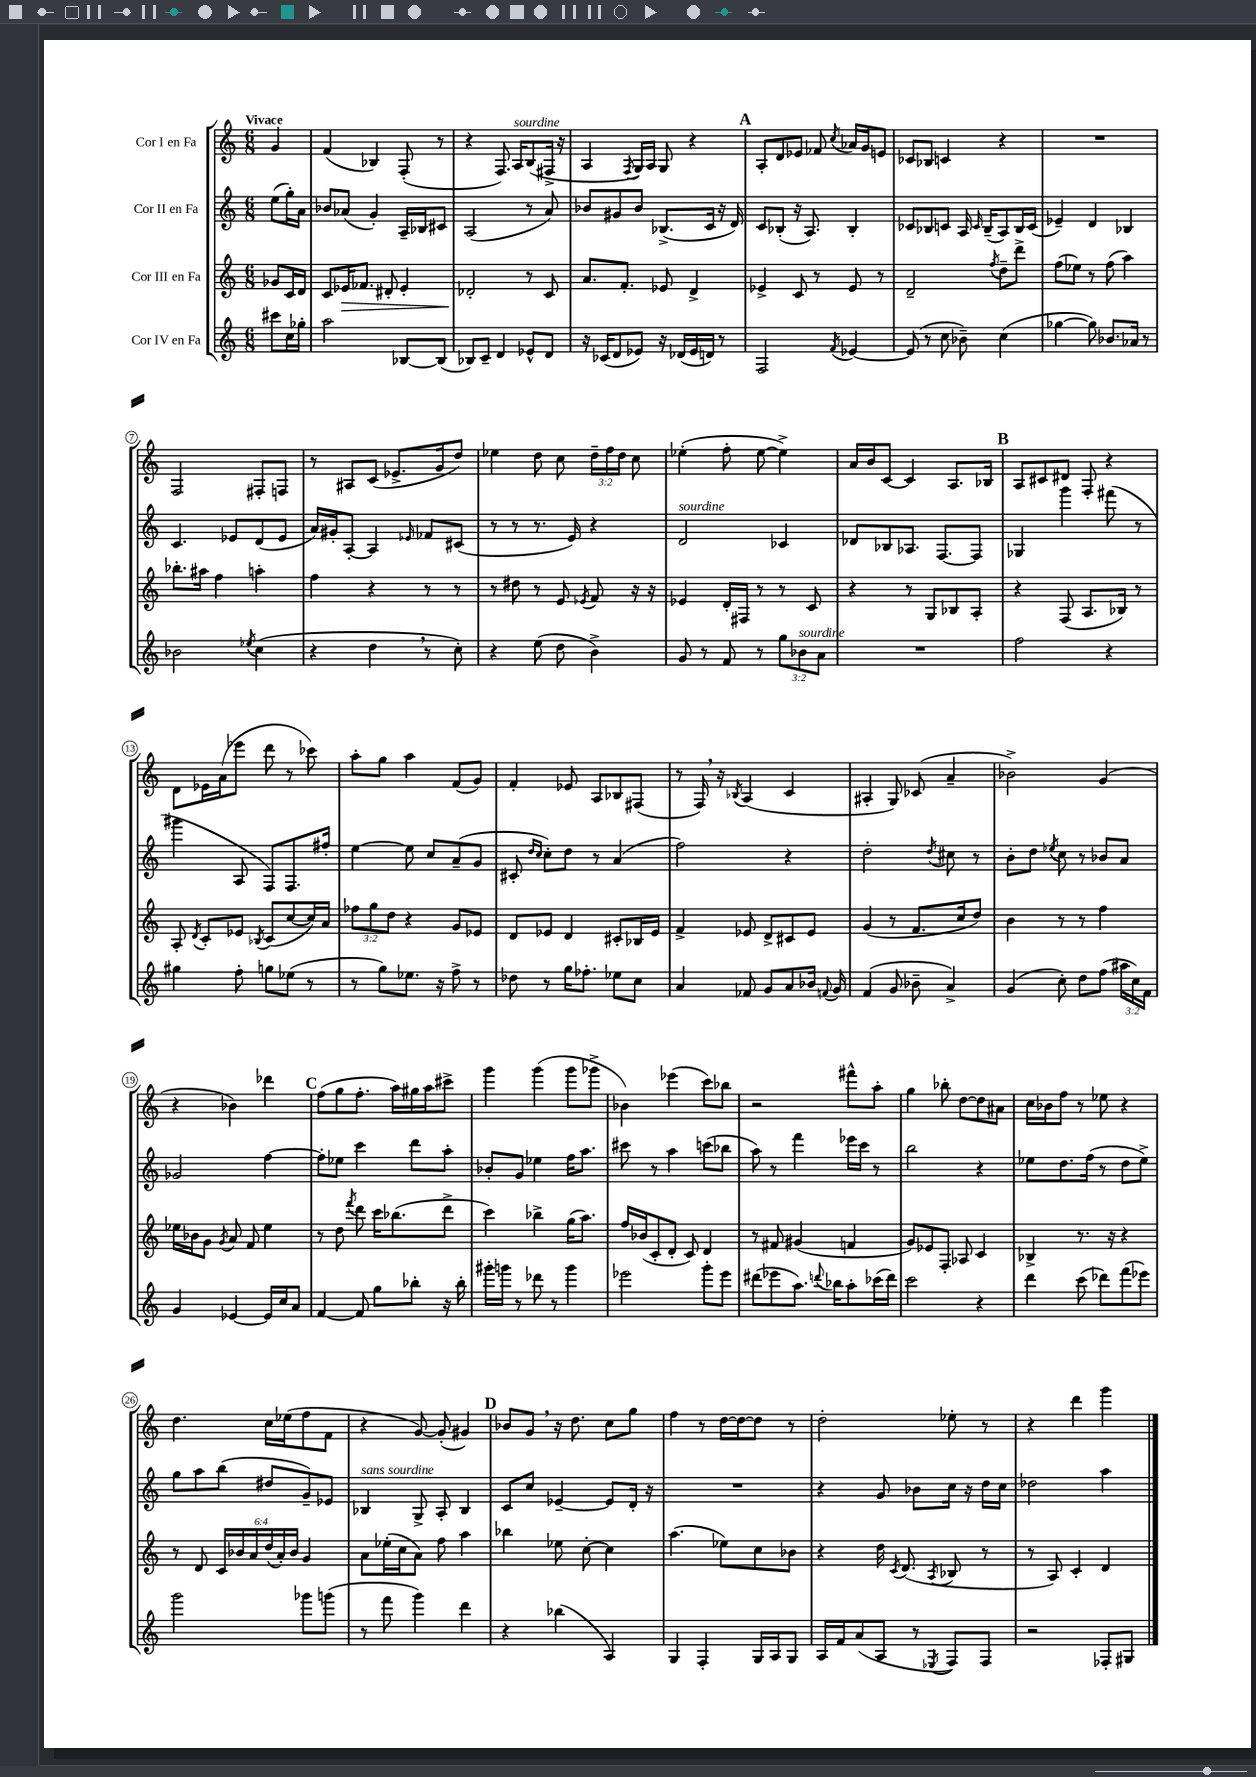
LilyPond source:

<<
\new StaffGroup <<
\new Staff = "s0" \with { instrumentName = "Cor I en Fa" } {
    \clef treble \key c \major \numericTimeSignature \time 6/8 \override Staff.TupletNumber.text = #tuplet-number::calc-fraction-text \partial 4 \tempo "Vivace"
    \autoBeamOff g'4 |
    f'4( bes4) f8-.( r8 |
    r4 f8.) a16[^\markup { \italic "sourdine" } b8( fis16]-> r16 |
    a4 \acciaccatura { f8 } g16[) a16] g8 r4 |
    \mark \markup { \bold "A" } a8[-. d'8 ees'8] fes'8 \acciaccatura { c''8 } aes'16[ g'16 e'8] |
    ces'8[ bes8] c'4 r4 |
    R2. |
    f2 fis8[-. f8] |
    r8 ais8[ c'8]( ees'8.[-> g'16 d''8]) |
    ees''4 d''8 c''8 \tuplet 3/2 { d''16[-- f''16 d''16] } c''8 |
    ees''4-.( f''8-. ees''8~ ees''4->) |
    a'16[ b'16 c'8]~ c'4 a8.[ bes16] |
    \mark \markup { \bold "B" } a8[ cis'8 dis'8] f8-. r4 |
    d'8[ ees'16 a'16( ees'''8] d'''8 r8 ces'''8) |
    a''8[-. g''8] a''4 f'8[( g'8]) |
    f'4-. ees'8 a8[ bes8 fis8]( |
    r8 f16) \breathe r16 \acciaccatura { bes8 } a4( c'4 |
    ais4-. g8) ces'8( a'4-- |
    bes'2->) g'4( |
    r4 bes'4) des'''4 |
    \mark \markup { \bold "C" } f''8[( g''8 f''8.]-. a''16[) gis''16 a''16 cis'''8]-> |
    g'''4 g'''4( g'''8[ ges'''8]-> |
    bes'4) ees'''4( c'''8[) bes''8] |
    r2 fis'''8[-^ a''8]-. |
    g''4 bes''8-. d''8[~ d''8 ais'8] |
    c''16[ bes'16 f''8] r8 ees''8 r4 |
    d''4. c''16[ ees''16( f''8 f'8] |
    r4 g'8~) g'8-.( gis'4) |
    \mark \markup { \bold "D" } bes'8[ g'8] \breathe r16 d''8. c''8[ g''8] |
    f''4 r8 d''16[~ d''16~ d''8] r8 |
    d''2-. ees''8-. r8 |
    r4 d'''4 g'''4 \bar "|." |
}
\new Staff = "s1" \with { instrumentName = "Cor II en Fa" } {
    \clef treble \key c \major \numericTimeSignature \time 6/8 \partial 4
    \autoBeamOff e''8[( g''16-.) a'16] |
    bes'8[ aes'8]( g'4-.) a16[-- bes16 cis'8] |
    a2( r8 a'8) |
    bes'8[ gis'8 bes'8] bes8.[->( c'16] r16 d'16) |
    \mark \markup { \bold "A" } c'8[ bes8]-.( r16 a8.) bes4-. |
    ces'8[ bes8 c'8] a16 \grace { c'16 } bes16[--( a8) bes16 c'16]( |
    ees'4--) d'4 bes4 |
    c'4. ees'8[ d'8( ees'8] |
    a'16[) gis'16-. a8]~-. a4 \grace { ees'16 } fes'8[ cis'8]( |
    r8 r8 r8. e'16) r4 |
    d'2^\markup { \italic "sourdine" } ces'4 |
    des'8[ bes8 aes8.] f8.[~ f8] |
    \mark \markup { \bold "B" } ges4 g'''4 fis'''8( r8 |
    gis'''4 a8 f8[) f8. fis''16]-. |
    e''4~ e''8 c''8[ a'8--( g'8] |
    cis'8-. \grace { d''16[ c''16] } c''8[-.) d''8] r8 a'4( |
    f''2) r4 |
    d''2-. \acciaccatura { d''8 } cis''8 r8 |
    b'8[-. d''8] \acciaccatura { ees''8 } c''8 r8 bes'8[ a'8] |
    ges'2 f''4~ |
    \mark \markup { \bold "C" } f''8[-. ees''8] c'''4 d'''8[ a''8]-. |
    bes'8[-. g'8] ees''4 f''16[ a''8.] |
    cis'''8 r8 a''4 c'''8[( bes''8] |
    a''8) r8 f'''4 ees'''16[ c'''16] r8 |
    b''2 r4 |
    ees''8[ d''8. f''16]( r8 d''8[ ees''8]->) |
    g''8[ a''8 b''8]( dis''8[ g'8--) ees'8] |
    bes4^\markup { \italic "sans sourdine" } g8-> a8-. bes4 |
    \mark \markup { \bold "D" } c'8[ c''8] ees'4~-- ees'8[ d'16]-. r16 |
    R2. |
    r4 g'8 bes'8[ c''16] r16 d''16[ c''16] |
    des''2 a''4 \bar "|." |
}
\new Staff = "s2" \with { instrumentName = "Cor III en Fa" } {
    \clef treble \key c \major \numericTimeSignature \time 6/8 \override Staff.TupletNumber.text = #tuplet-number::calc-fraction-text \partial 4
    \autoBeamOff ges'8[ c'16 d'16] |
    c'8[ ees'16\> fes'8.] dis'8-. ees'4-. |
    des'2-.\! r8 c'8 |
    a'8.[ f'8.]-. ees'8 d'4-> |
    \mark \markup { \bold "A" } ees'4-> c'8 r8 ees'8 r8 |
    d'2-- \acciaccatura { f''8 } d''8[-- d'''8]-> |
    f''8[( ees''8]) r8 f''8( a''4) |
    bes''8.[-. ais''16] f''4 a''4-. |
    f''4 r4 r8 r8 |
    r8 dis''8 r8 e'8 \acciaccatura { ees'8 } f'8 r16 r16 |
    ees'4 d'16[-. fis16] r8 r8 c'8 |
    r4 r8 g8[ bes8 a8]-. |
    \mark \markup { \bold "B" } r4 f8( a8.[ bes16]) r8 |
    a8-. \acciaccatura { d'8 } c'8[-. ees'8] \acciaccatura { bes8 } c'8[( c''8~ c''16) a'16] |
    \tuplet 3/2 { fes''8[ g''8 d''8] } r4 g'8[ ees'8] |
    d'8[ ees'8] d'4 cis'8[-. bes16 ees'16] |
    f'4-> ees'8 d'8[-> cis'8 ees'8] |
    g'4( r8 f'8.[ c''16 d''8]) |
    b'4 r8 r8 f''4 |
    ees''16[ bes'16 g'8] \acciaccatura { g'8 } a'8 f'8 ees''4 |
    \mark \markup { \bold "C" } r8 d''8 \acciaccatura { f'''8 } d'''8 c'''16[ bes''8.( d'''8]-> |
    c'''4) bes''4-> g''16[( a''8.]) |
    f''16[ bes'16( c'8-. d'8]-. c'8) d'4 |
    r8 fis'8 gis'4( f'4 |
    g'8[) ees'8 f8]-. aes8 c'4 |
    bes4-> r8. r16 r4 |
    r8 d'8 \tuplet 6/4 { c'16[ bes'16 a'16 d''16( a'16-.) bes'16] } g'4 |
    a'8[ ees''16-.( c''16 a'8]) f''8 a''4 |
    \mark \markup { \bold "D" } bes''4 ees''8 c''8~-. c''4 |
    a''4.( ees''8[) c''8 bes'8] |
    r4 d''16 \acciaccatura { c'8 } d'8.( \acciaccatura { a8 } bes8 r8 |
    r8 a8) c'4-. d'4 \bar "|." |
}
\new Staff = "s3" \with { instrumentName = "Cor IV en Fa" } {
    \clef treble \key c \major \numericTimeSignature \time 6/8 \override Staff.TupletNumber.text = #tuplet-number::calc-fraction-text \partial 4
    \autoBeamOff cis'''8[ c''16 ges''16]-. |
    a''2 bes8[~ bes8]( |
    bes8[) c'8]-- d'4 ees'8[-^ d'8] |
    r16 ces'16[( d'8 ees'8]) r16 des'16[( ees'16 d'16]) r8 |
    \mark \markup { \bold "A" } f2 \acciaccatura { f'8 } ees'4~ |
    ees'8( r8 c''8 bes'8--) c''4( |
    ges''4~ ges''8) bes'8.[ aes'16] r8 |
    bes'2 \acciaccatura { ees''8 } c''4( |
    r4 d''4 \breathe r8 c''8-.) |
    r4 e''8( d''8 b'4->) |
    g'8 r8 f'8 r8 \tuplet 3/2 { g''8[ bes'8^\markup { \italic "sourdine" } a'8] } |
    R2. |
    \mark \markup { \bold "B" } f''2 r4 |
    gis''4 f''8-. g''8[ ees''8]( r8 |
    r8 g''8[) ees''8.] r16 f''8-> r8 |
    des''8 r8 g''16[ fes''8.]-. ees''8[ c''8] |
    a'4 fes'8 g'8[ a'8 bes'16] \appoggiatura { f'8 } g'16 |
    f'4( g'8 bes'8-- a'4->) |
    g'4( c''8-.) d''8[ f''8]( \tuplet 3/2 { ais''16[ c''16) f'16] } |
    g'4 ees'4~ ees'16[ c''16 a'8] |
    \mark \markup { \bold "C" } f'4~ f'8 g''8[ bes''8]-. r16 bes''16-. |
    gis'''16[-. g'''16] r8 des'''8 r8 g'''4 |
    ees'''2 g'''8[-. ees'''8] |
    dis'''8[( ees'''8 a''8.]) \appoggiatura { d'''8 } bes''16[ a''8-. ces'''16( d'''16]) |
    c'''2 r4 |
    d'''4 c'''8( des'''8[) f'''8( ees'''8]) |
    g'''2 ges'''8[ g'''8]( |
    r8 f'''8 g'''4) d'''4 |
    \mark \markup { \bold "D" } r4 bes''4( a4) |
    g4 f4-. g16[ a16 g8] |
    a16[ f'16 a'8( a8] r8 \acciaccatura { ees8 } f8[) f8] |
    r2 fes8[-. gis8] \bar "|." |
}
>>
>>
\layout { \context { \Score \override BarNumber.stencil = #(make-stencil-circler 0.1 0.3 ly:text-interface::print) } }
